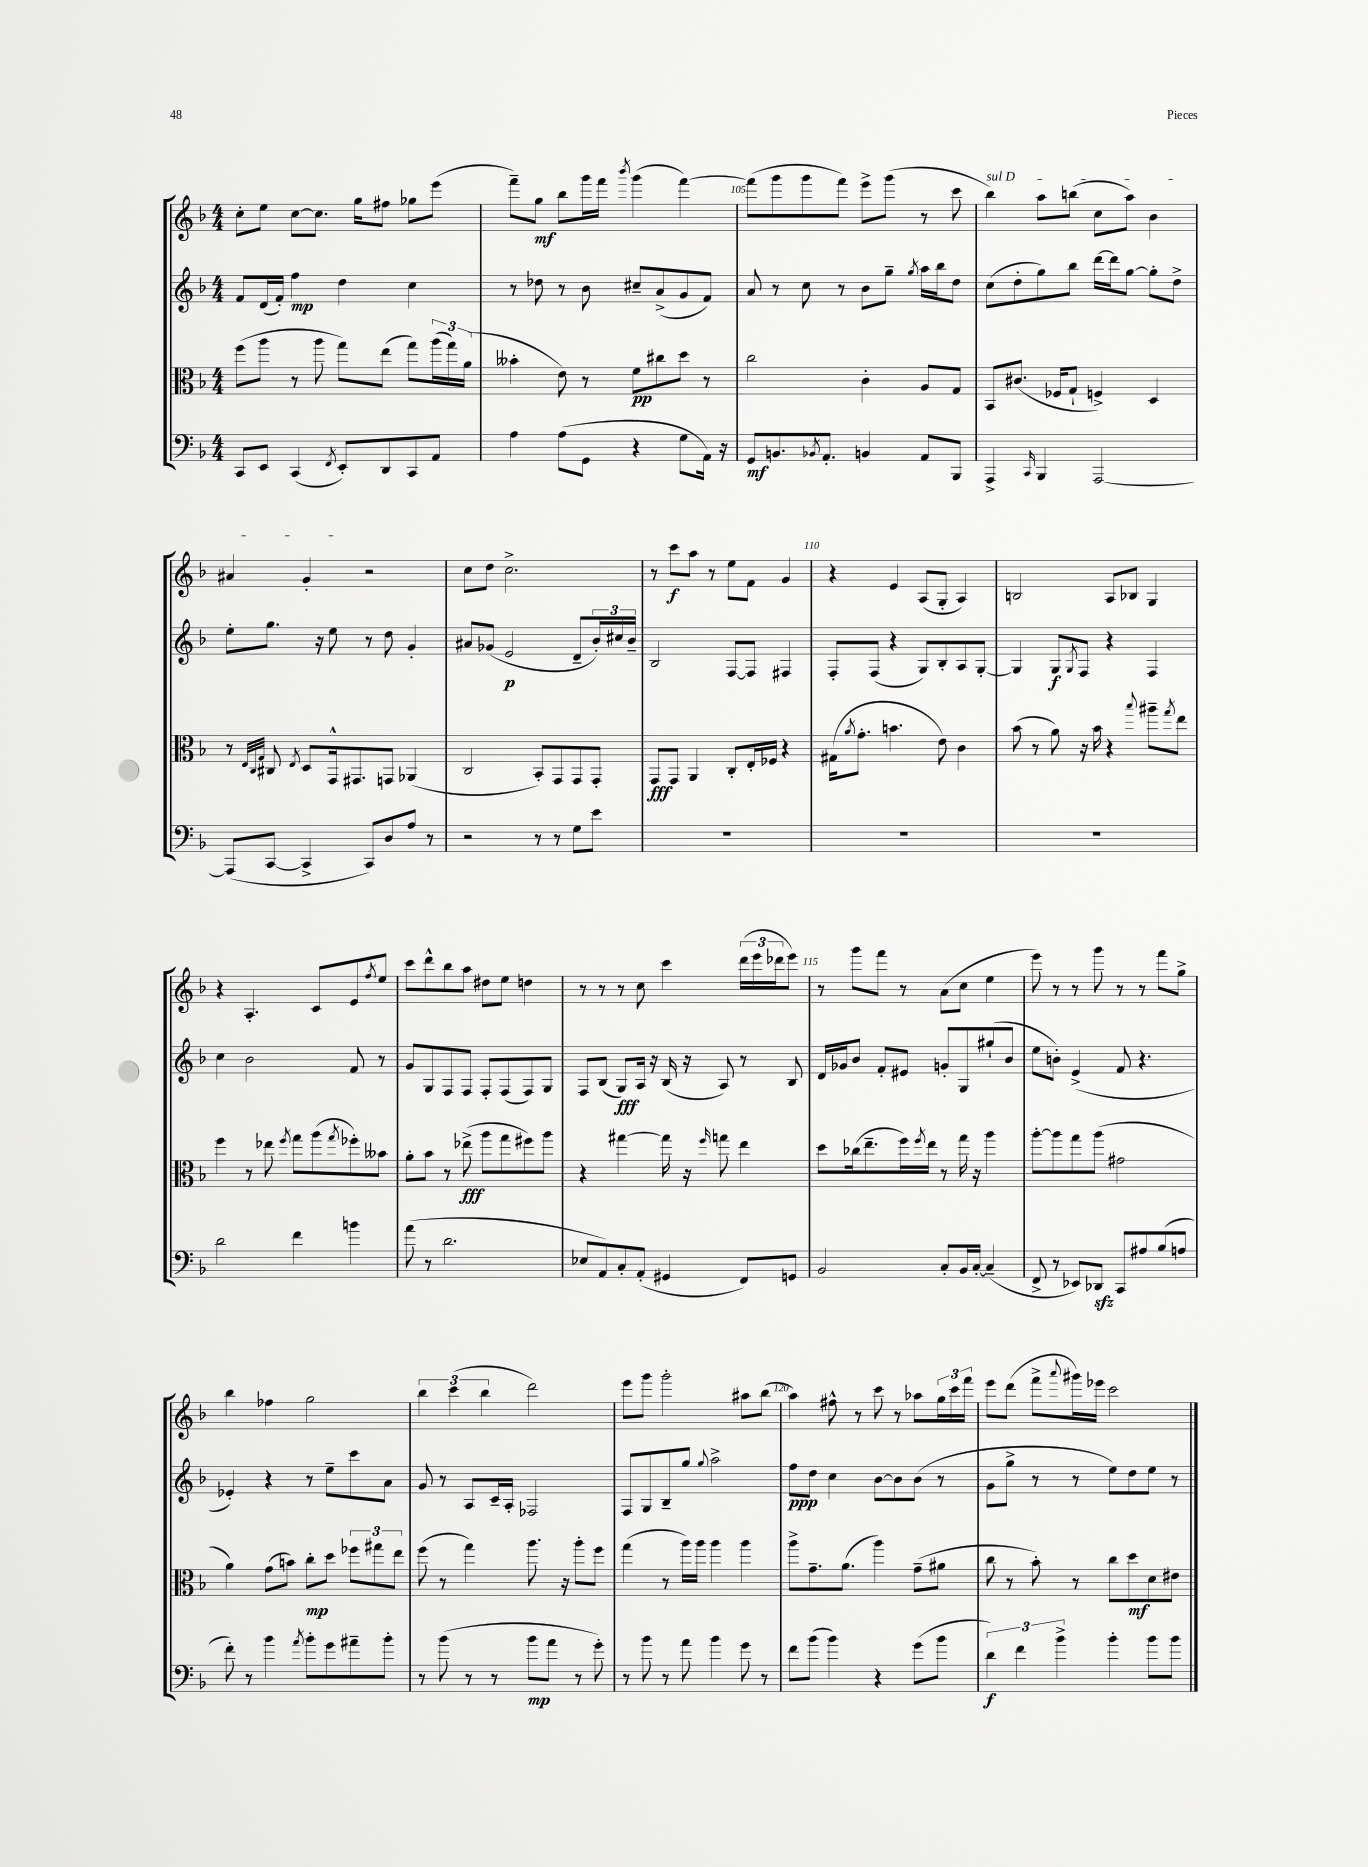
<<
\new StaffGroup <<
\new Staff = "s0" {
    \clef treble \key f \major \numericTimeSignature \time 4/4
    c''8-. e''8 c''8~ c''8. g''16 fis''8 ges''8 e'''8( |
    f'''8--) g''8\mf bes''8 g'''16 f'''16 \acciaccatura { bes'''8 } g'''4( f'''4~) |
    f'''8( g'''8 g'''8 f'''8) e'''8-> g'''8( r8 c'''8 |
    \once \override TextSpanner.bound-details.left.text = \markup { \italic "sul D" } bes''4\startTextSpan) a''8 b''8( c''8 a''8) bes'4 |
    ais'4 g'4-.\stopTextSpan r2 |
    c''8 d''8 c''2.-> |
    r8 c'''8\f a''8 r8 e''8 f'8 g'4 |
    r4 e'4 a8( g8-. a4) |
    b2 a8 bes8 g4 |
    r4 a4.-. c'8 e'8 \acciaccatura { f''8 } e''8 |
    c'''8 d'''8-^ bes''8 a''8 dis''8 e''8 d''4 |
    r8 r8 r8 c''8 c'''4 \tuplet 3/2 { d'''16( e'''16 des'''16 } e'''8) |
    r8 g'''8 f'''8 r8 a'8( c''8 e''4 |
    e'''8) r8 r8 g'''8 r8 r8 f'''8 g''8-> |
    bes''4 fes''4 g''2 |
    \tuplet 3/2 { bes''4 c'''4( bes''4 } d'''2) |
    e'''8 g'''8 g'''2-. ais''8 bes''8( |
    a''4) fis''8-^ r8 c'''8 r8 aes''8 \tuplet 3/2 { g''16 c'''16 f'''16 } |
    e'''8 d'''8( f'''8-> \appoggiatura { a'''8 } gis'''16) ees'''16 c'''2 \bar "|." |
}
\new Staff = "s1" {
    \clef treble \key f \major \numericTimeSignature \time 4/4
    f'8 d'16( f'16-.) f''4\mp d''4 c''4 |
    r8 des''8 r8 bes'8 cis''8-- a'8->( g'8 f'8) |
    a'8 r8 c''8 r8 bes'8 g''8-- \acciaccatura { g''8 } a''16 bes''16 d''8 |
    c''8( d''8-. g''8) bes''8 d'''16~ d'''16 g''8~ g''8-. d''8-> |
    e''8-. g''8. r16 e''8 r8 d''8 g'4-. |
    ais'8 ges'8( e'2\p d'8-- \tuplet 3/2 { bes'16-.) cis''16 bes'16-- } |
    bes2 f8~ f8 fis4 |
    f8-. f8( r4 g8) bes8-. a8 g8~-. |
    g4 g8\f \acciaccatura { g8 } f8 r4 f4 |
    c''4 bes'2 f'8 r8 |
    g'8 g8 f8 f8 f8-. f8( f8) g8 |
    f8 bes8( g8\fff) a16 r16 bes16( r16 a8) r8 bes8 |
    d'16 ges'16 bes'8 f'8-. eis'8 g'8-. g8 gis''8-!( bes'8 |
    e''8 b'8-.) e'4->( f'8 r4. |
    ees'4-.) r4 r8 e''8-- c'''8 a'8 |
    g'8 r8 a8 c'16-- a16-. fes2 |
    f8 g8 bes8-- g''8 \appoggiatura { g''8 } a''2-> |
    f''8\ppp d''8 c''4 bes'8~ bes'8 bes'8( r8 |
    g'8 g''8-> r8 r8 e''8) d''8 e''8 r8 \bar "|." |
}
\new Staff = "s2" {
    \clef alto \key f \major \numericTimeSignature \time 4/4
    f''8( a''8 r8 a''8 g''8) e''8( g''8) \tuplet 3/2 { a''16( g''16) a'16( } |
    beses'4-. e'8) r8 f'8\pp cis''8 d''8 r8 |
    c''2 c'4-. a8 g8 |
    bes,8 cis'8.( fes16 g8-! f4->) d4 |
    r8 \grace { e32 c32 g32 } cis8 \acciaccatura { e8 } d8 g,16-^ gis,8. g,8 aes,4( |
    c2 bes,8-.) g,8 g,8 g,8-. |
    g,8\fff g,8 a,4 c8-. e16-. fes16 r4 |
    gis16( \acciaccatura { a'8 } g'8.-. b'4. e'8) c'4 |
    bes'8( r8 a'8) r16 bes'16 r4 \appoggiatura { bes''8 } ais''8-- \acciaccatura { g''8 } e''8 |
    f''4 r8 ees''8 \acciaccatura { f''8 } g''8 a''8( \acciaccatura { g''8 } fes''8-.) beses'8 |
    a'8-. bes'8 r8 ees''8->\fff( a''8 g''8 fis''8) a''8 |
    r4 gis''4~ gis''16 r16 \grace { f''16 } g''8 e''4 |
    d''8 ces''16( e''8.-- f''16) \acciaccatura { f''8 } e''16 r8 g''16 r16 a''4 |
    a''8~-. a''8 g''8 a''8( gis'2 |
    a'4) g'8( b'8) c''8-.\mp d''8 \tuplet 3/2 { fes''8 gis''8 e''8 } |
    f''8( r8 g''4) a''8. r16 a''8-. f''8 |
    g''4( r8 a''16) a''16 a''4 a''4 |
    a''8-> g'8.-- a'8.( a''4) g'8--( ais'8 |
    c''8 r8 bes'8-.) r8 c''8 d''8\mf d'8 eis'8 \bar "|." |
}
\new Staff = "s3" {
    \clef bass \key f \major \numericTimeSignature \time 4/4
    c,8 e,8 c,4( \acciaccatura { f,8 } e,8-.) d,8 c,8 a,8 |
    a4 a8( g,8 r4 g8 a,16) r16 |
    g,8\mf b,8. \acciaccatura { bes,8 } a,8.-. b,4 a,8 bes,,8 |
    a,,4-> \grace { c,16 } bes,,4 a,,2~ |
    a,,8( c,8~ c,4-> c,8) d8 a8 r8 |
    r2 r8 r8 g8 e'8 |
    R1 |
    R1 |
    R1 |
    d'2 f'4 b'4 |
    a'8( r8 d'2. |
    ees8 a,8) c8-. a,8-.( gis,4 f,8) g,8 |
    bes,2 c8-. bes,16 c16~-. c4--( |
    f,8-> r8 ees,8) des,8\sfz c,8 ais8 bes8( a8 |
    f'8-.) r8 bes'4 \acciaccatura { a'8 } bes'8-. g'8 ais'8-- bes'8-. |
    r8 bes'8( r8 r8 bes'8\mp a'8 r8 g'8-.) |
    r8 bes'8 r8 a'8 bes'4 g'8 r8 |
    f'8 bes'8( bes'4) r4 g'8( bes'8 |
    \tuplet 3/2 { d'4\f) f'4 bes'4-> } bes'4-. bes'8 bes'8 \bar "|." |
}
>>
>>
\layout { \context { \Score currentBarNumber = #103 \override BarNumber.break-visibility = ##(#f #t #t) barNumberVisibility = #(every-nth-bar-number-visible 5) } }
